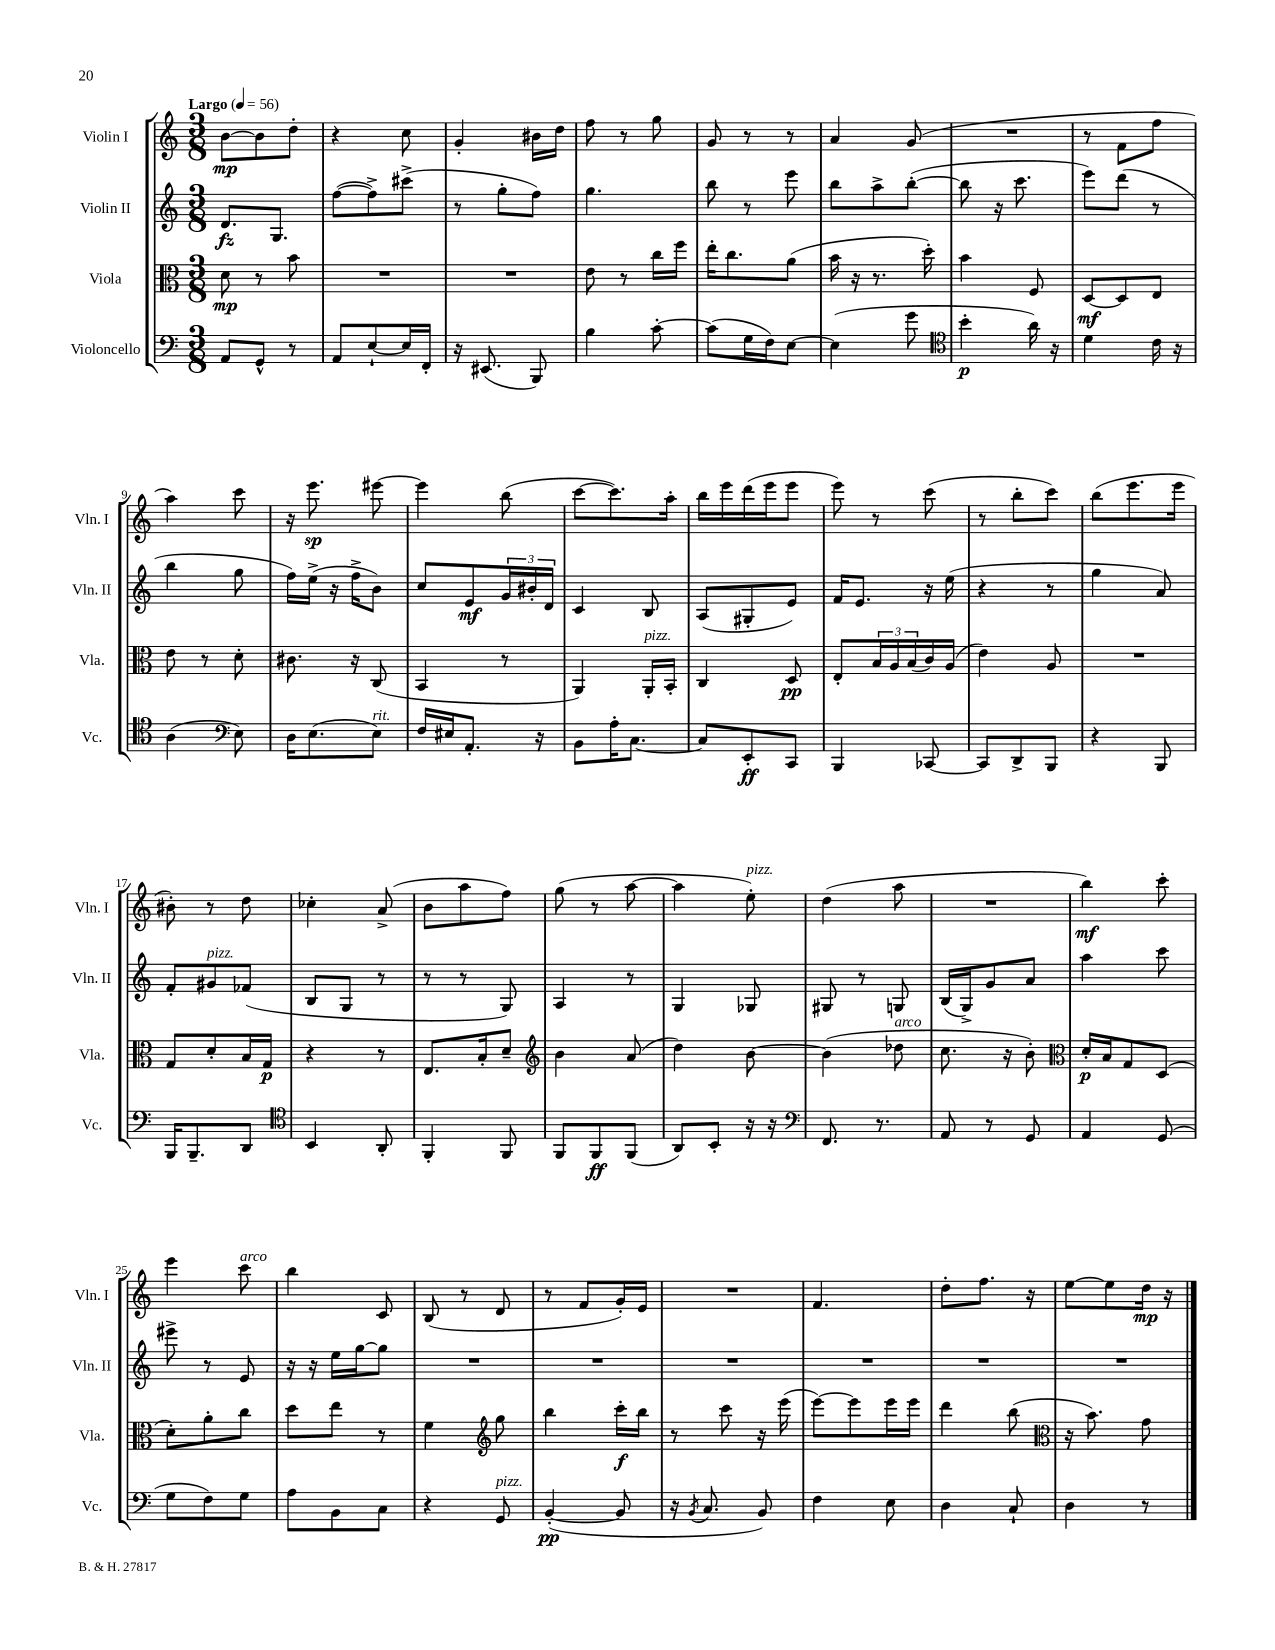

**kern	**dynam	**kern	**dynam	**kern	**dynam	**kern	**dynam
*part4	*part4	*part3	*part3	*part2	*part2	*part1	*part1
*staff4	*staff4	*staff3	*staff3	*staff2	*staff2	*staff1	*staff1
*I"Violoncello	*	*I"Viola	*	*I"Violin II	*	*I"Violin I	*
*I'Vc.	*	*I'Vla.	*	*I'Vln. II	*	*I'Vln. I	*
*clefF4	*	*clefC3	*	*clefG2	*	*clefG2	*
*k[]	*	*k[]	*	*k[]	*	*k[]	*
*M3/8	*	*M3/8	*	*M3/8	*	*M3/8	*
*MM56	*	*MM56	*	*MM56	*	*MM56	*
=1	=1	=1	=1	=1	=1	=1	=1
!	!	!	!	!	!	!LO:TX:a:B:t=Largo	!
8AA/L	.	8d\	mp	8.d/L	fz	[8b\L	mp
8GG^^/J	.	8r	.	.	.	8b\]	.
.	.	.	.	8.G/J	.	.	.
8r	.	8b\	.	.	.	8dd'\J	.
=2	=2	=2	=2	=2	=2	=2	=2
8AA/L	.	4.r	.	([8ff\L	.	4r	.
[8E`/	.	.	.	8ff^\])	.	.	.
16E/L]	.	.	.	(8ccc#X^\J	.	8cc\	.
16FF'/JJ	.	.	.	.	.	.	.
=3	=3	=3	=3	=3	=3	=3	=3
16r	.	4.r	.	8r	.	4g'/	.
(8.EE#X/	.	.	.	.	.	.	.
.	.	.	.	8gg'\L	.	.	.
8BBB/)	.	.	.	8ff\J)	.	16b#X\LL	.
.	.	.	.	.	.	16dd\JJ	.
=4	=4	=4	=4	=4	=4	=4	=4
4B\	.	8e\	.	4.gg\	.	8ff\	.
.	.	8r	.	.	.	8r	.
[8c'\	.	16cc\LL	.	.	.	8gg\	.
.	.	16ff\JJ	.	.	.	.	.
=5	=5	=5	=5	=5	=5	=5	=5
(8c\L]	.	16ee'\KL	.	8bb\	.	8g/	.
.	.	8.cc\	.	.	.	.	.
16G\L	.	.	.	8r	.	8r	.
16F\J)	.	.	.	.	.	.	.
[8E\J	.	(8a\J	.	8eee\	.	8r	.
=6	=6	=6	=6	=6	=6	=6	=6
(4E\]	.	16b\	.	8bb\L	.	4a/	.
.	.	16r	.	.	.	.	.
.	.	8.r	.	8aa^\	.	.	.
8g\	.	.	.	([8bb'\J	.	(8g/	.
.	.	16dd'\)	.	.	.	.	.
=7	=7	=7	=7	=7	=7	=7	=7
*clefC4	*	*	*	*	*	*	*
4b'\	p	4b\	.	8bb\]	.	4.r	.
.	.	.	.	16r	.	.	.
.	.	.	.	8.ccc\	.	.	.
16a\)	.	8F/	.	.	.	.	.
16r	.	.	.	.	.	.	.
=8	=8	=8	=8	=8	=8	=8	=8
4d\	.	[8D/L	mf	8eee\L)	.	8r	.
.	.	8D/]	.	(8ddd\J	.	8f\L	.
16c\	.	8E/J	.	8r	.	8ff\J	.
16r	.	.	.	.	.	.	.
!!LO:LB:g=z
=9	=9	=9	=9	=9	=9	=9	=9
(4A\	.	8e\	.	4bb\	.	4aa\)	.
.	.	8r	.	.	.	.	.
*clefF4	*	*	*	*	*	*	*
8E\)	.	8d'\	.	8gg\	.	8ccc\	.
=10	=10	=10	=10	=10	=10	=10	=10
16D\KL	.	8.c#X\	.	16ff\LL)	.	16r	.
(8.E\	.	.	.	(16ee^\JJ	.	8.eee\	sp
.	.	.	.	16r	.	.	.
.	.	16r	.	16ff^\KL	.	.	.
!LO:TX:a:i:t=rit.	!	!	!	!	!	!	!
8E\J)	.	(8C/	.	8b\J)	.	[8eee#X\	.
=11	=11	=11	=11	=11	=11	=11	=11
16F/LL	.	4BB/	.	8cc/L	.	4eee#\]	.
16E#X/J	.	.	.	.	.	.	.
8.AA'/J	.	.	.	8e/	mf	.	.
.	.	8r	.	24g/L	.	(8bb\	.
.	.	.	.	24b#X'/	.	.	.
16r	.	.	.	.	.	.	.
.	.	.	.	24d/JJ	.	.	.
=12	=12	=12	=12	=12	=12	=12	=12
8BB\L	.	4AA/)	.	4c/	.	[8ccc\L	.
16A'\K	.	.	.	.	.	8.ccc\])	.
[8.C\J	.	.	.	.	.	.	.
!	!	!LO:TX:a:i:t=pizz.	!	!	!	!	!
.	.	16AA'/LL	.	8B/	.	.	.
.	.	16BB'/JJ	.	.	.	16aa'\Jk	.
=13	=13	=13	=13	=13	=13	=13	=13
8C/L]	.	4C/	.	(8A/L	.	16bb\LL	.
.	.	.	.	.	.	16eee\	.
8EE'/	ff	.	.	8G#X'/	.	(16ddd\	.
.	.	.	.	.	.	16eee\J	.
8CC/J	.	8D/	pp	8e/J)	.	8eee\J	.
=14	=14	=14	=14	=14	=14	=14	=14
4BBB/	.	8E'/L	.	16f/KL	.	8eee\)	.
.	.	.	.	8.e/J	.	.	.
.	.	24B/L	.	.	.	8r	.
.	.	24A/	.	.	.	.	.
.	.	(24B/	.	.	.	.	.
[8CC-X/	.	16c/)	.	16r	.	(8ccc\	.
.	.	(16A/JJ	.	(16ee\	.	.	.
=15	=15	=15	=15	=15	=15	=15	=15
8CC-/L]	.	4e\)	.	4r	.	8r	.
8DD^/	.	.	.	.	.	8bb'\L	.
8BBB/J	.	8A/	.	8r	.	8ccc\J)	.
=16	=16	=16	=16	=16	=16	=16	=16
4r	.	4.r	.	4gg\	.	(8bb\L	.
.	.	.	.	.	.	8.eee\	.
8BBB/	.	.	.	8a/)	.	.	.
.	.	.	.	.	.	16eee\Jk	.
!!LO:LB:g=z
=17	=17	=17	=17	=17	=17	=17	=17
16BBB/KL	.	8G/L	.	8f'/L	.	8b#X'\)	.
8.BBB~/	.	.	.	.	.	.	.
!	!	!	!	!LO:TX:a:i:t=pizz.	!	!	!
.	.	8d'/	.	8g#X/	.	8r	.
8DD/J	.	16B/L	.	(8f-X/J	.	8dd\	.
.	.	16G/JJ	p	.	.	.	.
=18	=18	=18	=18	=18	=18	=18	=18
*clefC4	*	*	*	*	*	*	*
4BB/	.	4r	.	8B/L	.	4cc-X'\	.
.	.	.	.	8G/J	.	.	.
8AA'/	.	8r	.	8r	.	(8a^/	.
=19	=19	=19	=19	=19	=19	=19	=19
4FF'/	.	8.E/L	.	8r	.	8b\L	.
.	.	.	.	8r	.	8aa\	.
.	.	16B'/k	.	.	.	.	.
8FF/	.	8d~/J	.	8G/)	.	8ff\J)	.
=20	=20	=20	=20	=20	=20	=20	=20
*	*	*clefG2	*	*	*	*	*
8FF/L	.	4b\	.	4A/	.	(8gg\	.
8FF/	ff	.	.	.	.	8r	.
(8FF/J	.	(8a/	.	8r	.	[8aa\	.
=21	=21	=21	=21	=21	=21	=21	=21
8AA/L)	.	4dd\)	.	4G/	.	4aa\]	.
8BB'/J	.	.	.	.	.	.	.
!	!	!	!	!	!	!LO:TX:a:i:t=pizz.	!
16r	.	[8b\	.	8G-X/	.	8ee'\)	.
16r	.	.	.	.	.	.	.
=22	=22	=22	=22	=22	=22	=22	=22
*clefF4	*	*	*	*	*	*	*
8.FF/	.	(4b\]	.	8G#X/	.	(4dd\	.
.	.	.	.	8r	.	.	.
8.r	.	.	.	.	.	.	.
!	!	!LO:TX:a:i:t=arco	!	!	!	!	!
.	.	8dd-X\	.	8Gn/	.	8aa\	.
=23	=23	=23	=23	=23	=23	=23	=23
8AA/	.	8.cc\	.	(16B/LL	.	4.r	.
.	.	.	.	16G^/J)	.	.	.
8r	.	.	.	8g/	.	.	.
.	.	16r	.	.	.	.	.
8GG/	.	8b'\)	.	8a/J	.	.	.
=24	=24	=24	=24	=24	=24	=24	=24
*	*	*clefC3	*	*	*	*	*
4AA/	.	16d'/LL	p	4aa\	.	4bb\)	mf
.	.	16B/J	.	.	.	.	.
.	.	8G/	.	.	.	.	.
(8GG/	.	(8D/J	.	8ccc\	.	8ccc'\	.
!!LO:LB:g=z
=25	=25	=25	=25	=25	=25	=25	=25
8G\L	.	8d'\L)	.	8eee#X^\	.	4eee\	.
8F\)	.	8a'\	.	8r	.	.	.
!	!	!	!	!	!	!LO:TX:a:i:t=arco	!
8G\J	.	8cc\J	.	8e/	.	8ccc\	.
=26	=26	=26	=26	=26	=26	=26	=26
8A\L	.	8dd\L	.	16r	.	4bb\	.
.	.	.	.	16r	.	.	.
8BB\	.	8ee\J	.	16ee\LL	.	.	.
.	.	.	.	[16gg\J	.	.	.
8C\J	.	8r	.	8gg\J]	.	8c/	.
=27	=27	=27	=27	=27	=27	=27	=27
4r	.	4f\	.	4.r	.	(8B/	.
.	.	.	.	.	.	8r	.
*	*	*clefG2	*	*	*	*	*
!LO:TX:a:i:t=pizz.	!	!	!	!	!	!	!
8GG/	.	8gg\	.	.	.	8d/	.
=28	=28	=28	=28	=28	=28	=28	=28
([4BB'/	pp	4bb\	.	4.r	.	8r	.
.	.	.	.	.	.	8f/L	.
8BB/]	.	16ccc'\LL	f	.	.	16g'/L)	.
.	.	16bb\JJ	.	.	.	16e/JJ	.
=29	=29	=29	=29	=29	=29	=29	=29
16r	.	8r	.	4.r	.	4.r	.
8qBB/	.	.	.	.	.	.	.
8.C/	.	.	.	.	.	.	.
.	.	8ccc\	.	.	.	.	.
8BB/)	.	16r	.	.	.	.	.
.	.	(16eee\	.	.	.	.	.
=30	=30	=30	=30	=30	=30	=30	=30
4F\	.	[8eee\L)	.	4.r	.	4.f/	.
.	.	8eee\]	.	.	.	.	.
8E\	.	16eee\L	.	.	.	.	.
.	.	16eee\JJ	.	.	.	.	.
=31	=31	=31	=31	=31	=31	=31	=31
4D\	.	4ddd\	.	4.r	.	8dd'\L	.
.	.	.	.	.	.	8.ff\J	.
8C`/	.	(8bb\	.	.	.	.	.
.	.	.	.	.	.	16r	.
=32	=32	=32	=32	=32	=32	=32	=32
*	*	*clefC3	*	*	*	*	*
4D\	.	16r	.	4.r	.	[8ee\L	.
.	.	8.b\)	.	.	.	.	.
.	.	.	.	.	.	8ee\]	.
8r	.	8g\	.	.	.	16dd\Jk	mp
.	.	.	.	.	.	16r	.
==	==	==	==	==	==	==	==
*-	*-	*-	*-	*-	*-	*-	*-
